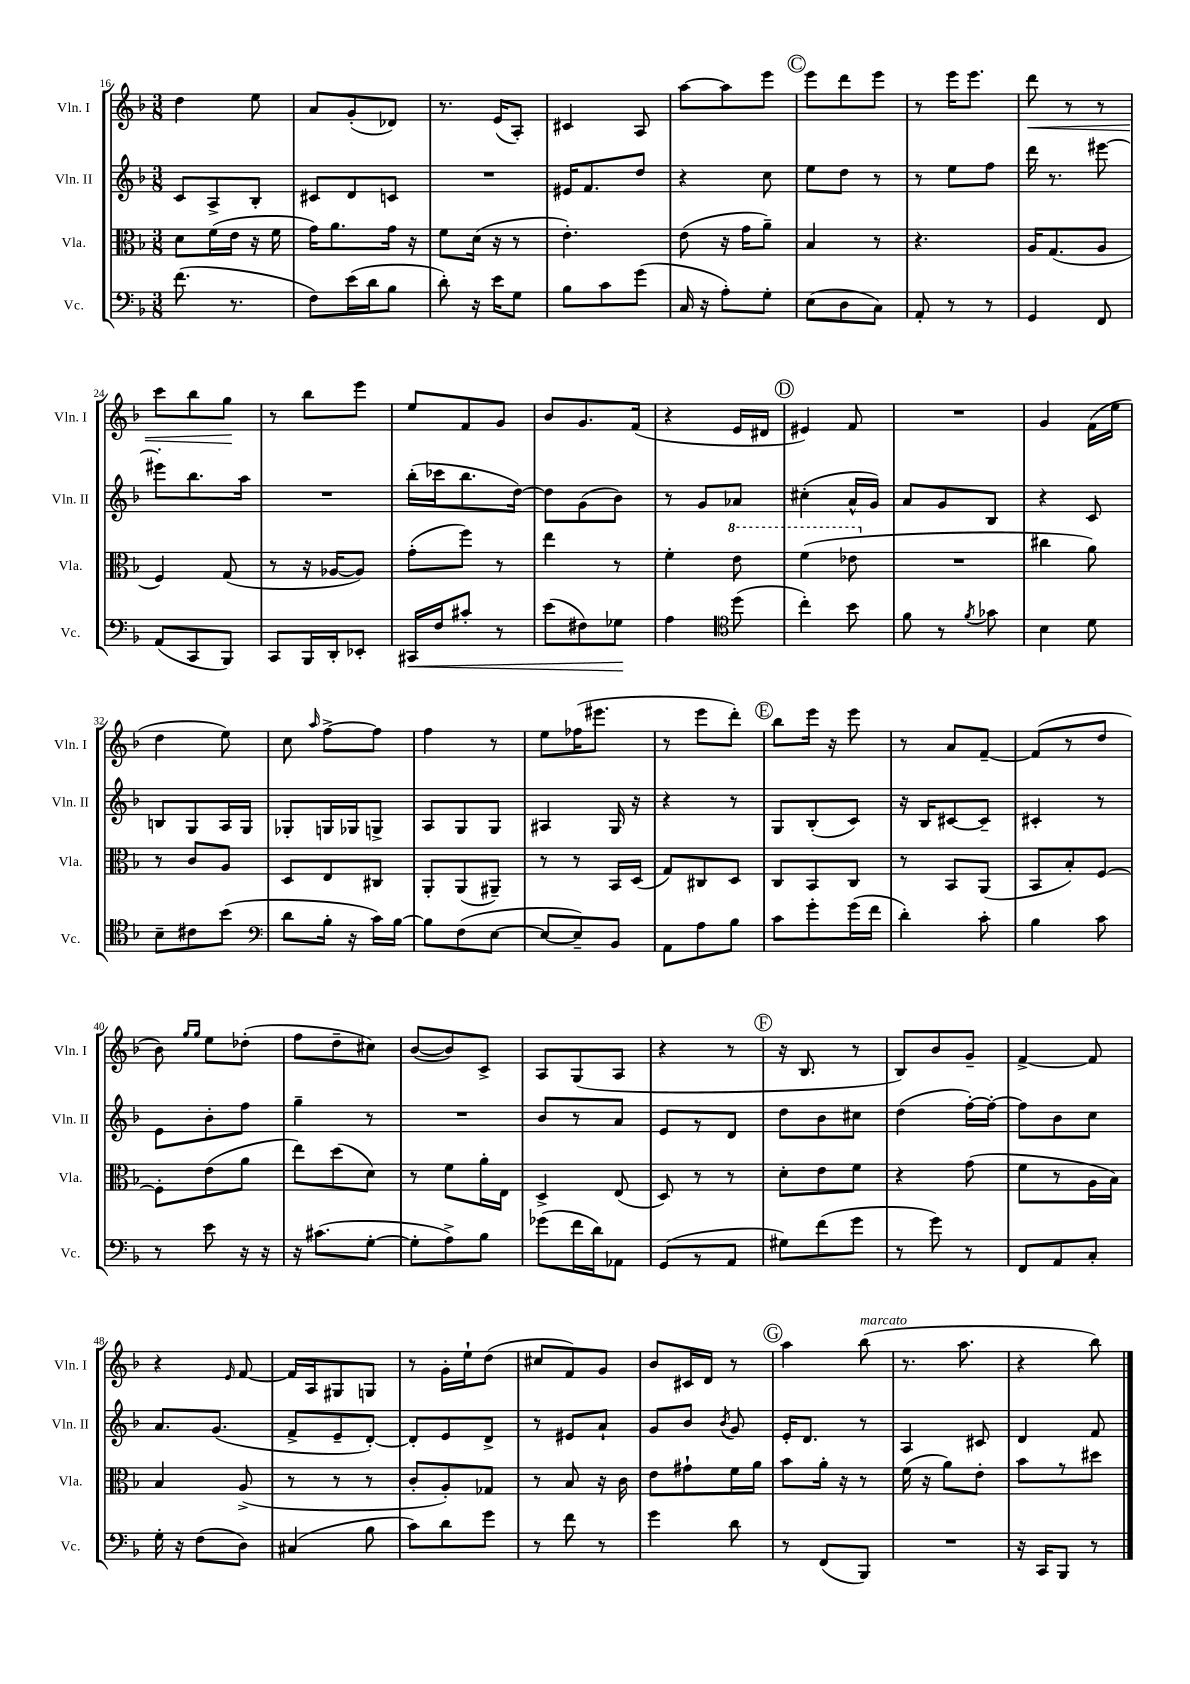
<<
\new StaffGroup <<
\new Staff = "s0" \with { instrumentName = "Vln. I" shortInstrumentName = "Vln. I" } {
    \clef treble \key f \major \numericTimeSignature \time 3/8
    \autoBeamOff d''4 e''8 |
    a'8[ g'8-.( des'8]) |
    r8. e'16[( a8]-.) |
    cis'4 a8 |
    a''8[~ a''8 e'''8] |
    \mark \markup { \circle "C" } e'''8[ d'''8 e'''8] |
    r8 e'''16[ e'''8.] |
    d'''8\< r8 r8 |
    c'''8[ bes''8 g''8]\! |
    r8 bes''8[ e'''8] |
    e''8[ f'8 g'8] |
    bes'8[ g'8. f'16]( |
    r4 e'16[ dis'16] |
    \mark \markup { \circle "D" } eis'4) f'8 |
    R4. |
    g'4 f'16[( e''16] |
    d''4 e''8) |
    c''8 \grace { a''16 } f''8[~-> f''8] |
    f''4 r8 |
    e''8[ fes''16( eis'''8.] |
    r8 e'''8[ d'''8]-.) |
    \mark \markup { \circle "E" } bes''8[ e'''16] r16 e'''8 |
    r8 a'8[ f'8]~-- |
    f'8[( r8 d''8] |
    bes'8) \grace { g''16[ g''16] } e''8[ des''8]-.( |
    f''8[ d''8-- cis''8]) |
    bes'8[~( bes'8) c'8]-> |
    a8[ g8( a8] |
    r4 r8 |
    \mark \markup { \circle "F" } r16 bes8. r8 |
    bes8[) bes'8 g'8]-- |
    f'4~-> f'8 |
    r4 \grace { e'16 } f'8~ |
    f'16[ a16 gis8 g8] |
    r8 g'16[-. e''16-! d''8]( |
    cis''8[ f'8) g'8] |
    bes'8[ cis'16 d'16] r8 |
    \mark \markup { \circle "G" } a''4 bes''8^\markup { \italic "marcato" }( |
    r8. a''8. |
    r4 bes''8) \bar "|." |
}
\new Staff = "s1" \with { instrumentName = "Vln. II" shortInstrumentName = "Vln. II" } {
    \clef treble \key f \major \numericTimeSignature \time 3/8
    \autoBeamOff c'8[ a8-> bes8]-. |
    cis'8[ d'8 c'8] |
    R4. |
    eis'16[ f'8. d''8] |
    r4 c''8 |
    \mark \markup { \circle "C" } e''8[ d''8] r8 |
    r8 e''8[ f''8] |
    d'''16 r8. eis'''8~ |
    eis'''8[-. bes''8. a''16] |
    R4. |
    bes''16[-.( ces'''16 bes''8. d''16]~) |
    d''8[ g'8( bes'8]) |
    r8 g'8[ aes'8] |
    \mark \markup { \circle "D" } cis''4-.( a'16[-^ g'16]) |
    a'8[ g'8 bes8] |
    r4 c'8 |
    b8[ g8 a16 g16] |
    ges8[-. g16 ges16 g8]-> |
    a8[ g8 g8] |
    ais4 g16 r16 |
    r4 r8 |
    \mark \markup { \circle "E" } g8[ bes8-.( c'8]) |
    r16 bes16[ cis'8~ cis'8]-- |
    cis'4-. r8 |
    e'8[ bes'8-. f''8] |
    g''4-- r8 |
    R4. |
    bes'8[ r8 a'8] |
    e'8[ r8 d'8] |
    \mark \markup { \circle "F" } d''8[ bes'8 cis''8] |
    d''4( f''16[~-.) f''16]~-. |
    f''8[ bes'8 c''8] |
    a'8.[ g'8.]( |
    f'8[-> e'8-- d'8]~-.) |
    d'8[-. e'8 d'8]-> |
    r8 eis'8[ a'8]-! |
    g'8[ bes'8] \acciaccatura { bes'8 } g'8 |
    \mark \markup { \circle "G" } e'16[-. d'8.] r8 |
    a4 cis'8 |
    d'4 f'8 \bar "|." |
}
\new Staff = "s2" \with { instrumentName = "Vla." shortInstrumentName = "Vla." } {
    \clef alto \key f \major \numericTimeSignature \time 3/8
    \autoBeamOff d'8[ f'16( e'16] r16 f'16 |
    g'16[) a'8. g'16] r16 |
    f'8[ d'16]( r16 r8 |
    e'4.-.) |
    e'8( r16 g'16[ a'8]--) |
    \mark \markup { \circle "C" } bes4 r8 |
    r4. |
    a16[ g8.( a8] |
    f4) g8( |
    r8 r16 aes16[~ aes8]) |
    g'8[-.( f''8]) r8 |
    e''4 r8 |
    f'4-. \ottava #1 e''8 |
    \mark \markup { \circle "D" } f''4( ees''8 \ottava #0 |
    R4. |
    cis''4 a'8) |
    r8 c'8[ a8] |
    d8[ e8 cis8] |
    a,8[-. a,8( ais,8]--) |
    r8 r8 bes,16[ d16]( |
    g8[) cis8 d8] |
    \mark \markup { \circle "E" } c8[ bes,8 c8] |
    r8 bes,8[ a,8]( |
    bes,8[ bes8-.) f8]~ |
    f8[-. e'8( a'8] |
    e''8[) d''8( d'8]) |
    r8 f'8[ a'16-. e16] |
    d4-> e8( |
    d8) r8 r8 |
    \mark \markup { \circle "F" } d'8[-. e'8 f'8] |
    r4 g'8( |
    f'8[ r8 a16 bes16]) |
    bes4 a8->( |
    r8 r8 r8 |
    c'8[-. a8-.) ges8] |
    r8 bes8 r16 c'16 |
    e'8[ gis'8-! f'16 a'16] |
    \mark \markup { \circle "G" } bes'8[ a'16]-. r16 r8 |
    f'16( r16 a'8[) e'8]-. |
    bes'8[ r8 dis''8] \bar "|." |
}
\new Staff = "s3" \with { instrumentName = "Vc." shortInstrumentName = "Vc." } {
    \clef bass \key f \major \numericTimeSignature \time 3/8
    \autoBeamOff f'8.( r8. |
    f8[) e'16( d'16 bes8] |
    d'8-.) r16 e'16[ g8] |
    bes8[ c'8 g'8]( |
    c16 r16 a8[-.) g8]-. |
    \mark \markup { \circle "C" } e8[( d8 c8]) |
    a,8-. r8 r8 |
    g,4 f,8 |
    a,8[( c,8 bes,,8]) |
    c,8[ bes,,16 d,16-. ees,8]-. |
    cis,16[\< f16 cis'8]-. r8 |
    e'8[( fis8) ges8]\! |
    a4 \clef tenor d''8( |
    \mark \markup { \circle "D" } c''4-.) bes'8 |
    f'8 r8 \acciaccatura { f'8 } ges'8 |
    bes4 d'8 |
    bes8[-- cis'8 bes'8]( |
    \clef bass d'8[ bes16]-. r16 c'16[) bes16]~ |
    bes8[ f8( e8]~ |
    e8[~ e8--) bes,8] |
    a,8[ a8 bes8] |
    \mark \markup { \circle "E" } c'8[ g'8-. g'16( f'16] |
    d'4-.) c'8-. |
    bes4 c'8 |
    r8 e'8 r16 r16 |
    r16 cis'8.[( g8]~-. |
    g8[-. a8->) bes8] |
    ges'8[( f'16 d'16) aes,8] |
    g,8[( r8 a,8] |
    \mark \markup { \circle "F" } gis8[) f'8( g'8] |
    r8 g'8) r8 |
    f,8[ a,8 c8]-. |
    g16-. r16 f8[( d8]) |
    cis4( bes8 |
    c'8[) d'8 g'8] |
    r8 f'8 r8 |
    g'4 d'8 |
    \mark \markup { \circle "G" } r8 f,8[( bes,,8]) |
    R4. |
    r16 c,16[ bes,,8] r8 \bar "|." |
}
>>
>>
\layout { \context { \Score currentBarNumber = #16 } }
